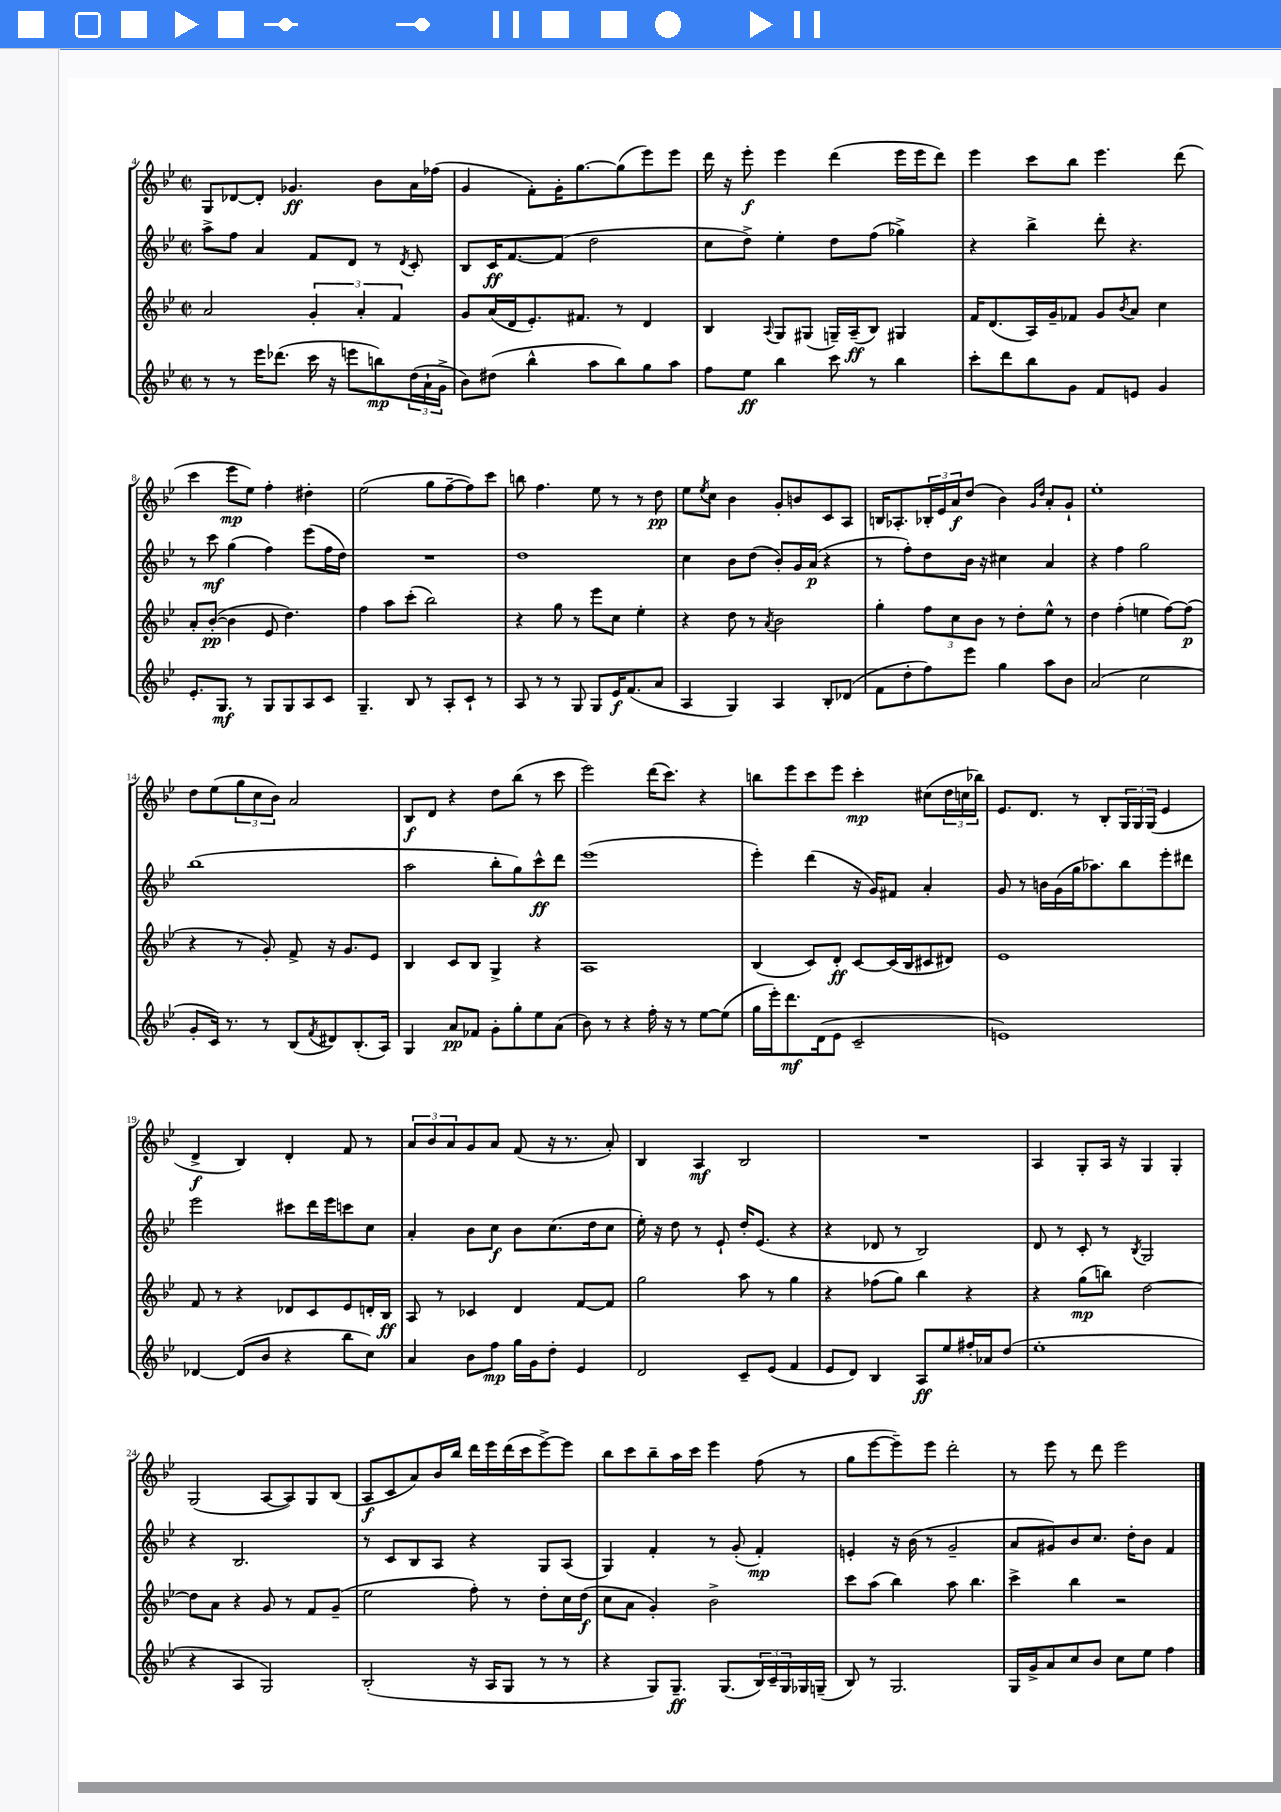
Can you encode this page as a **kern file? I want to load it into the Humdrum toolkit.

**kern	**dynam	**kern	**dynam	**kern	**dynam	**kern	**dynam
*part4	*part4	*part3	*part3	*part2	*part2	*part1	*part1
*staff4	*staff4	*staff3	*staff3	*staff2	*staff2	*staff1	*staff1
*clefG2	*	*clefG2	*	*clefG2	*	*clefG2	*
*k[b-e-]	*	*k[b-e-]	*	*k[b-e-]	*	*k[b-e-]	*
*M2/2	*	*M2/2	*	*M2/2	*	*M2/2	*
*met(c|)	*	*met(c|)	*	*met(c|)	*	*met(c|)	*
=4	=4	=4	=4	=4	=4	=4	=4
8r	.	2a/	.	8aa^\L	.	8G/L	.
8r	.	.	.	8ff\J	.	[8d-X/	.
16eee-\KL	.	.	.	4a/	.	8d-'/J]	.
(8.ddd-X\J	.	.	.	.	.	.	.
.	.	.	.	.	.	4.g-X/	ff
16ccc\	.	6g'/	.	8f/L	.	.	.
16r	.	.	.	.	.	.	.
8eeen\L	.	.	.	8d/J	.	.	.
.	.	6a'/	.	.	.	.	.
8bbn\)	mp	.	.	8r	.	8b-\L	.
.	.	6f/	.	.	.	.	.
.	.	.	.	8qd/	.	.	.
(24dd\L	.	.	.	8c'/	.	16a\L	.
24a`\	.	.	.	.	.	.	.
.	.	.	.	.	.	(16ff-X\JJ	.
24g^\JJ	.	.	.	.	.	.	.
=5	=5	=5	=5	=5	=5	=5	=5
8b-\L)	.	8g/L	.	8B-/L	.	4g/	.
(8dd#X\J	.	(16a/L	.	16c/K	ff	.	.
.	.	16d/J	.	[8.f/	.	.	.
4bb-^^\	.	8.e-'/)	.	.	.	8f'\L)	.
.	.	.	.	(8f/J]	.	16g'\K	.
.	.	8.f#X/J	.	.	.	[8.gg\	.
8aa\L	.	.	.	2dd\	.	.	.
8bb-\)	.	8r	.	.	.	(8gg\]	.
8gg\	.	4d/	.	.	.	8eee-\)	.
8aa\J	.	.	.	.	.	8eee-\J	.
=6	=6	=6	=6	=6	=6	=6	=6
8ff\L	.	4B-/	.	8cc\L	.	16ddd\	.
.	.	.	.	.	.	16r	.
8ee-\J	ff	.	.	8dd^\J)	.	8eee-'\	f
.	.	8qqA/	.	.	.	.	.
4bb-\	.	8G/L	.	4ee-'\	.	4eee-\	.
.	.	(8G#X/J	.	.	.	.	.
8ccc\	.	16Gn~/LL)	.	8dd\L	.	(4ddd\	.
.	.	(16A~/J	ff	.	.	.	.
8r	.	8B-/J)	.	(8ff\J	.	.	.
4bb-\	.	4G#X/	.	4gg-X^\)	.	16eee-\LL	.
.	.	.	.	.	.	16eee-\J	.
.	.	.	.	.	.	8ddd\J)	.
=7	=7	=7	=7	=7	=7	=7	=7
8ccc'\L	.	16f/KL	.	4r	.	4eee-\	.
.	.	(8.d/	.	.	.	.	.
8ddd\	.	.	.	.	.	.	.
8bb-\	.	16A/L)	.	4bb-^\	.	8ccc\L	.
.	.	16g~/J	.	.	.	.	.
8g\J	.	8f-X/J	.	.	.	8bb-\J	.
8f/L	.	8g/L	.	8ddd'\	.	4.eee-\	.
.	.	8qb-/	.	.	.	.	.
8en/J	.	8a/J	.	4.r	.	.	.
4g/	.	4cc\	.	.	.	.	.
.	.	.	.	.	.	(8ddd\	.
!!LO:LB:g=z
=8	=8	=8	=8	=8	=8	=8	=8
8.e-'/L	.	8a'/L	.	8r	.	4ccc\	.
.	.	([8b-'/J	pp	8ccc\	mf	.	.
8.G/J	mf	.	.	.	.	.	.
.	.	4b-\]	.	(4gg\	.	8eee-\L	mp
8r	.	.	.	.	.	8ee-\J)	.
8G/L	.	8e-/	.	4ff\)	.	4ff'\	.
8G/	.	4.dd\)	.	.	.	.	.
8A/	.	.	.	(8eee-\L	.	4dd#X'\	.
8c/J	.	.	.	16ff\L	.	.	.
.	.	.	.	16dd\JJ)	.	.	.
=9	=9	=9	=9	=9	=9	=9	=9
4.G~/	.	4ff\	.	1r	.	(2ee-\	.
.	.	8aa\L	.	.	.	.	.
8B-/	.	(8ccc'\J	.	.	.	.	.
8r	.	2bb-\)	.	.	.	8gg\L	.
8A'/L	.	.	.	.	.	[8ff~\	.
8c`/J	.	.	.	.	.	8ff\])	.
8r	.	.	.	.	.	8ccc\J	.
=10	=10	=10	=10	=10	=10	=10	=10
8A/	.	4r	.	1dd	.	8bbn\	.
8r	.	.	.	.	.	4.ff\	.
8r	.	8gg\	.	.	.	.	.
8G/	.	8r	.	.	.	.	.
8G/L	.	8eee-\L	.	.	.	8ee-\	.
16e-/K	f	8cc\J	.	.	.	8r	.
(8.f/	.	.	.	.	.	.	.
.	.	4ee-'\	.	.	.	8r	.
8a/J	.	.	.	.	.	8dd\	pp
=11	=11	=11	=11	=11	=11	=11	=11
4A/	.	4r	.	4cc\	.	8ee-\L	.
.	.	.	.	.	.	8qee-/	.
.	.	.	.	.	.	8cc\J	.
4G/)	.	8dd\	.	8b-\L	.	4b-\	.
.	.	8r	.	(8dd\J	.	.	.
.	.	8qa/	.	.	.	.	.
4A/	.	2b-\	.	8b-'/L)	.	8g'/L	.
.	.	.	.	16g/L	.	8bn/	.
.	.	.	.	(16a/JJ	p	.	.
8B-'/L	.	.	.	4r	.	8c/	.
(8d-X/J	.	.	.	.	.	8A/J	.
=12	=12	=12	=12	=12	=12	=12	=12
8f\L	.	4gg'\	.	8r	.	16Bn/KL	.
.	.	.	.	.	.	8.A-X'/	.
8dd'\	.	.	.	8ff'\L)	.	.	.
8ff\)	.	12ff\L	.	8dd\	.	24B-X'/L	.
.	.	.	.	.	.	24e-/	.
.	.	12cc\	.	.	.	24a/J	f
8eee-\J	.	.	.	16b-\Jk	.	(8dd/J	.
.	.	12b-\J	.	.	.	.	.
.	.	.	.	16r	.	.	.
4gg\	.	8r	.	4cc#X\	.	4b-\)	.
.	.	8dd'\L	.	.	.	.	.
.	.	.	.	.	.	16qqg/LL	.
.	.	.	.	.	.	16qqdd/JJ	.
8aa\L	.	8ee-^^\J	.	4a/	.	8a'/L	.
8b-\J	.	8r	.	.	.	8g`/J	.
=13	=13	=13	=13	=13	=13	=13	=13
(2a/	.	4dd\	.	4r	.	1ee-'	.
.	.	(4ff'\	.	4ff\	.	.	.
2cc\	.	4een\	.	2gg\	.	.	.
.	.	[8ff\L)	.	.	.	.	.
.	.	(8ff\J]	p	.	.	.	.
!!LO:LB:g=z
=14	=14	=14	=14	=14	=14	=14	=14
8g'/L	.	4r	.	(1bb-	.	8dd\L	.
16c/Jk)	.	.	.	.	.	(8ee-\	.
8.r	.	.	.	.	.	.	.
.	.	8r	.	.	.	12gg\	.
.	.	.	.	.	.	12cc\	.
8r	.	8g'/)	.	.	.	.	.
.	.	.	.	.	.	12b-\J)	.
(8B-/L	.	8f^/	.	.	.	2a/	.
8qf/	.	.	.	.	.	.	.
8d#X/)	.	16r	.	.	.	.	.
.	.	8.g/L	.	.	.	.	.
(8.B-'/	.	.	.	.	.	.	.
.	.	8e-/J	.	.	.	.	.
16A/Jk)	.	.	.	.	.	.	.
=15	=15	=15	=15	=15	=15	=15	=15
4G/	.	4B-/	.	2aa\	.	8B-/L	f
.	.	.	.	.	.	8d/J	.
8a/L	pp	8c/L	.	.	.	4r	.
8f-X/J	.	8B-/J	.	.	.	.	.
8g'\L	.	4G^/	.	8bb-'\L	.	8dd\L	.
8gg'\	.	.	.	8gg\)	.	(8bb-\J	.
8ee-\	.	4r	.	8ccc^^\	ff	8r	.
(8a\J	.	.	.	8ddd\J	.	8ccc\	.
=16	=16	=16	=16	=16	=16	=16	=16
8b-\)	.	1A	.	(1eee-	.	2eee-\)	.
8r	.	.	.	.	.	.	.
4r	.	.	.	.	.	.	.
16ff'\	.	.	.	.	.	(16ddd\KL	.
16r	.	.	.	.	.	8.ccc\J)	.
8r	.	.	.	.	.	.	.
[8ee-\L	.	.	.	.	.	4r	.
(8ee-\J]	.	.	.	.	.	.	.
=17	=17	=17	=17	=17	=17	=17	=17
16gg\LL	.	(4B-/	.	4eee-'\)	.	8bbn\L	.
16eee-'\J)	.	.	.	.	.	.	.
8.ddd\	mf	.	.	.	.	8eee-\	.
.	.	8c/L)	.	(4ddd\	.	8ccc\	.
(16d\k	.	.	.	.	.	.	.
8e-\J	.	8d'/J	ff	.	.	8eee-\J	.
2c~/	.	[8c/L	.	16r	.	4ccc'\	mp
.	.	.	.	16g/KL)	.	.	.
.	.	(16c/L]	.	8f#X/J	.	.	.
.	.	16B-/J	.	.	.	.	.
.	.	8c#X/	.	4a'/	.	(8cc#X\L	.
.	.	8d#X/J)	.	.	.	24dd\L	.
.	.	.	.	.	.	24ccn\	.
.	.	.	.	.	.	24bb-X\JJ)	.
=18	=18	=18	=18	=18	=18	=18	=18
1en)	.	1e-	.	8g/	.	8.e-/L	.
.	.	.	.	8r	.	.	.
.	.	.	.	.	.	8.d/J	.
.	.	.	.	16bn\LL	.	.	.
.	.	.	.	(16g\	.	.	.
.	.	.	.	16gg\J	.	8r	.
.	.	.	.	8.aa-X\)	.	.	.
.	.	.	.	.	.	8B-'/L	.
.	.	.	.	8bb-\	.	24G/L	.
.	.	.	.	.	.	24G/	.
.	.	.	.	.	.	(24G/JJ	.
.	.	.	.	8eee-'\	.	4e-/	.
.	.	.	.	8ddd#X\J	.	.	.
!!LO:LB:g=z
=19	=19	=19	=19	=19	=19	=19	=19
[4d-X/	.	8f/	.	2eee-\	.	4d^/	f
.	.	8r	.	.	.	.	.
(8d-/L]	.	4r	.	.	.	4B-/)	.
8b-/J	.	.	.	.	.	.	.
4r	.	8d-X/L	.	8ccc#X\L	.	4d'/	.
.	.	8c/	.	16ddd\L	.	.	.
.	.	.	.	16eee-\J	.	.	.
8bb-\L	.	8e-/	.	8cccn\	.	8f/	.
8cc\J)	.	16dn'/L	.	8cc\J	.	8r	.
.	.	16B-/JJ	ff	.	.	.	.
=20	=20	=20	=20	=20	=20	=20	=20
4a/	.	8A/	.	4a'/	.	12a/L	.
.	.	.	.	.	.	12b-/	.
.	.	8r	.	.	.	.	.
.	.	.	.	.	.	12a/	.
8b-\L	.	4c-X/	.	8b-\L	.	8g/	.
8ff\J	mp	.	.	8cc\J	f	8a/J	.
16gg\LL	.	4d/	.	8b-\L	.	(8f/	.
16g\J	.	.	.	.	.	.	.
8dd'\J	.	.	.	(8.cc\	.	16r	.
.	.	.	.	.	.	8.r	.
4e-/	.	[8f/L	.	.	.	.	.
.	.	.	.	16dd\k	.	.	.
.	.	8f/J]	.	8cc\J	.	8a'/)	.
=21	=21	=21	=21	=21	=21	=21	=21
2d/	.	2gg\	.	16ee-'\)	.	4B-/	.
.	.	.	.	16r	.	.	.
.	.	.	.	8dd\	.	.	.
.	.	.	.	8r	.	4A/	mf
.	.	.	.	8e-`/	.	.	.
8c~/L	.	8aa\	.	16dd'/KL	.	2B-/	.
.	.	.	.	(8.e-/J	.	.	.
(8e-/J	.	8r	.	.	.	.	.
4f/	.	4gg\	.	4r	.	.	.
=22	=22	=22	=22	=22	=22	=22	=22
8e-/L	.	4r	.	4r	.	1r	.
8d/J)	.	.	.	.	.	.	.
4B-/	.	(8ff-X\L	.	8d-X/	.	.	.
.	.	8gg\J)	.	8r	.	.	.
8A/L	ff	4bb-\	.	2B-/)	.	.	.
8ee-/	.	.	.	.	.	.	.
16ff#X'/L	.	4r	.	.	.	.	.
16a-X/J	.	.	.	.	.	.	.
(8dd/J	.	.	.	.	.	.	.
=23	=23	=23	=23	=23	=23	=23	=23
1ee-'	.	4r	.	8d/	.	4A/	.
.	.	.	.	8r	.	.	.
.	.	(8gg\L	mp	8c'/	.	8G'/L	.
.	.	8bbn\J)	.	8r	.	16A/Jk	.
.	.	.	.	.	.	16r	.
.	.	.	.	8qB-/	.	.	.
.	.	[2dd\	.	2G/	.	4G/	.
.	.	.	.	.	.	4G'/	.
!!LO:LB:g=z
=24	=24	=24	=24	=24	=24	=24	=24
4r	.	8dd\L]	.	4r	.	(2G/	.
.	.	8a\J	.	.	.	.	.
4A/	.	4r	.	2.B-/	.	.	.
2G/)	.	8g/	.	.	.	[8A/L	.
.	.	8r	.	.	.	8A/])	.
.	.	8f/L	.	.	.	8G/	.
.	.	(8g~/J	.	.	.	(8B-/J	.
=25	=25	=25	=25	=25	=25	=25	=25
(2B-'/	.	2ee-\	.	8r	.	8A/L	f
.	.	.	.	8c/L	.	8c/	.
.	.	.	.	8B-/	.	8a/)	.
.	.	.	.	8A/J	.	16b-/L	.
.	.	.	.	.	.	16bb-/JJ	.
16r	.	8ff'\)	.	4r	.	16ddd\LL	.
16A/KL	.	.	.	.	.	16eee-\	.
8G/J	.	8r	.	.	.	(16ddd\	.
.	.	.	.	.	.	16ccc\J	.
8r	.	8dd'\L	.	8G/L	.	[8eee-^\)	.
8r	.	16cc\L	.	(8A/J	.	8eee-\J]	.
.	.	(16dd\JJ	f	.	.	.	.
=26	=26	=26	=26	=26	=26	=26	=26
4r	.	8cc\L	.	4G/)	.	8bb-\L	.
.	.	8a\J	.	.	.	8ccc\	.
8G/L)	.	4g'/)	.	4f'/	.	8bb-~\	.
8.G~/J	ff	.	.	.	.	16aa\L	.
.	.	.	.	.	.	16ccc\JJ	.
.	.	2b-^\	.	8r	.	4eee-\	.
(8.G/L	.	.	.	.	.	.	.
.	.	.	.	(8g'/	.	.	.
24B-/L)	.	.	.	4f'/)	mp	(8ff\	.
24c~/	.	.	.	.	.	.	.
24G/	.	.	.	.	.	.	.
16G-X/	.	.	.	.	.	8r	.
(16Gn~/JJ	.	.	.	.	.	.	.
=27	=27	=27	=27	=27	=27	=27	=27
8B-/)	.	8ccc\L	.	4en'/	.	8gg\L	.
8r	.	(8aa\J	.	.	.	[8eee-\	.
2.G/	.	4bb-\)	.	16r	.	8eee-~\])	.
.	.	.	.	(16b-\	.	.	.
.	.	.	.	8r	.	8eee-\J	.
.	.	8aa\	.	2g~/	.	2ddd'\	.
.	.	4.bb-\	.	.	.	.	.
=28	=28	=28	=28	=28	=28	=28	=28
16G/LL	.	4ccc^\	.	8a/L	.	8r	.
16g^/J	.	.	.	.	.	.	.
8a/	.	.	.	8g#X/)	.	8eee-\	.
8cc/	.	4bb-\	.	8b-/	.	8r	.
8b-/J	.	.	.	8.cc/J	.	8ddd\	.
8cc\L	.	2r	.	.	.	2eee-\	.
.	.	.	.	16dd'\KL	.	.	.
8ee-\J	.	.	.	8b-\J	.	.	.
4ff\	.	.	.	4f/	.	.	.
==	==	==	==	==	==	==	==
*-	*-	*-	*-	*-	*-	*-	*-
